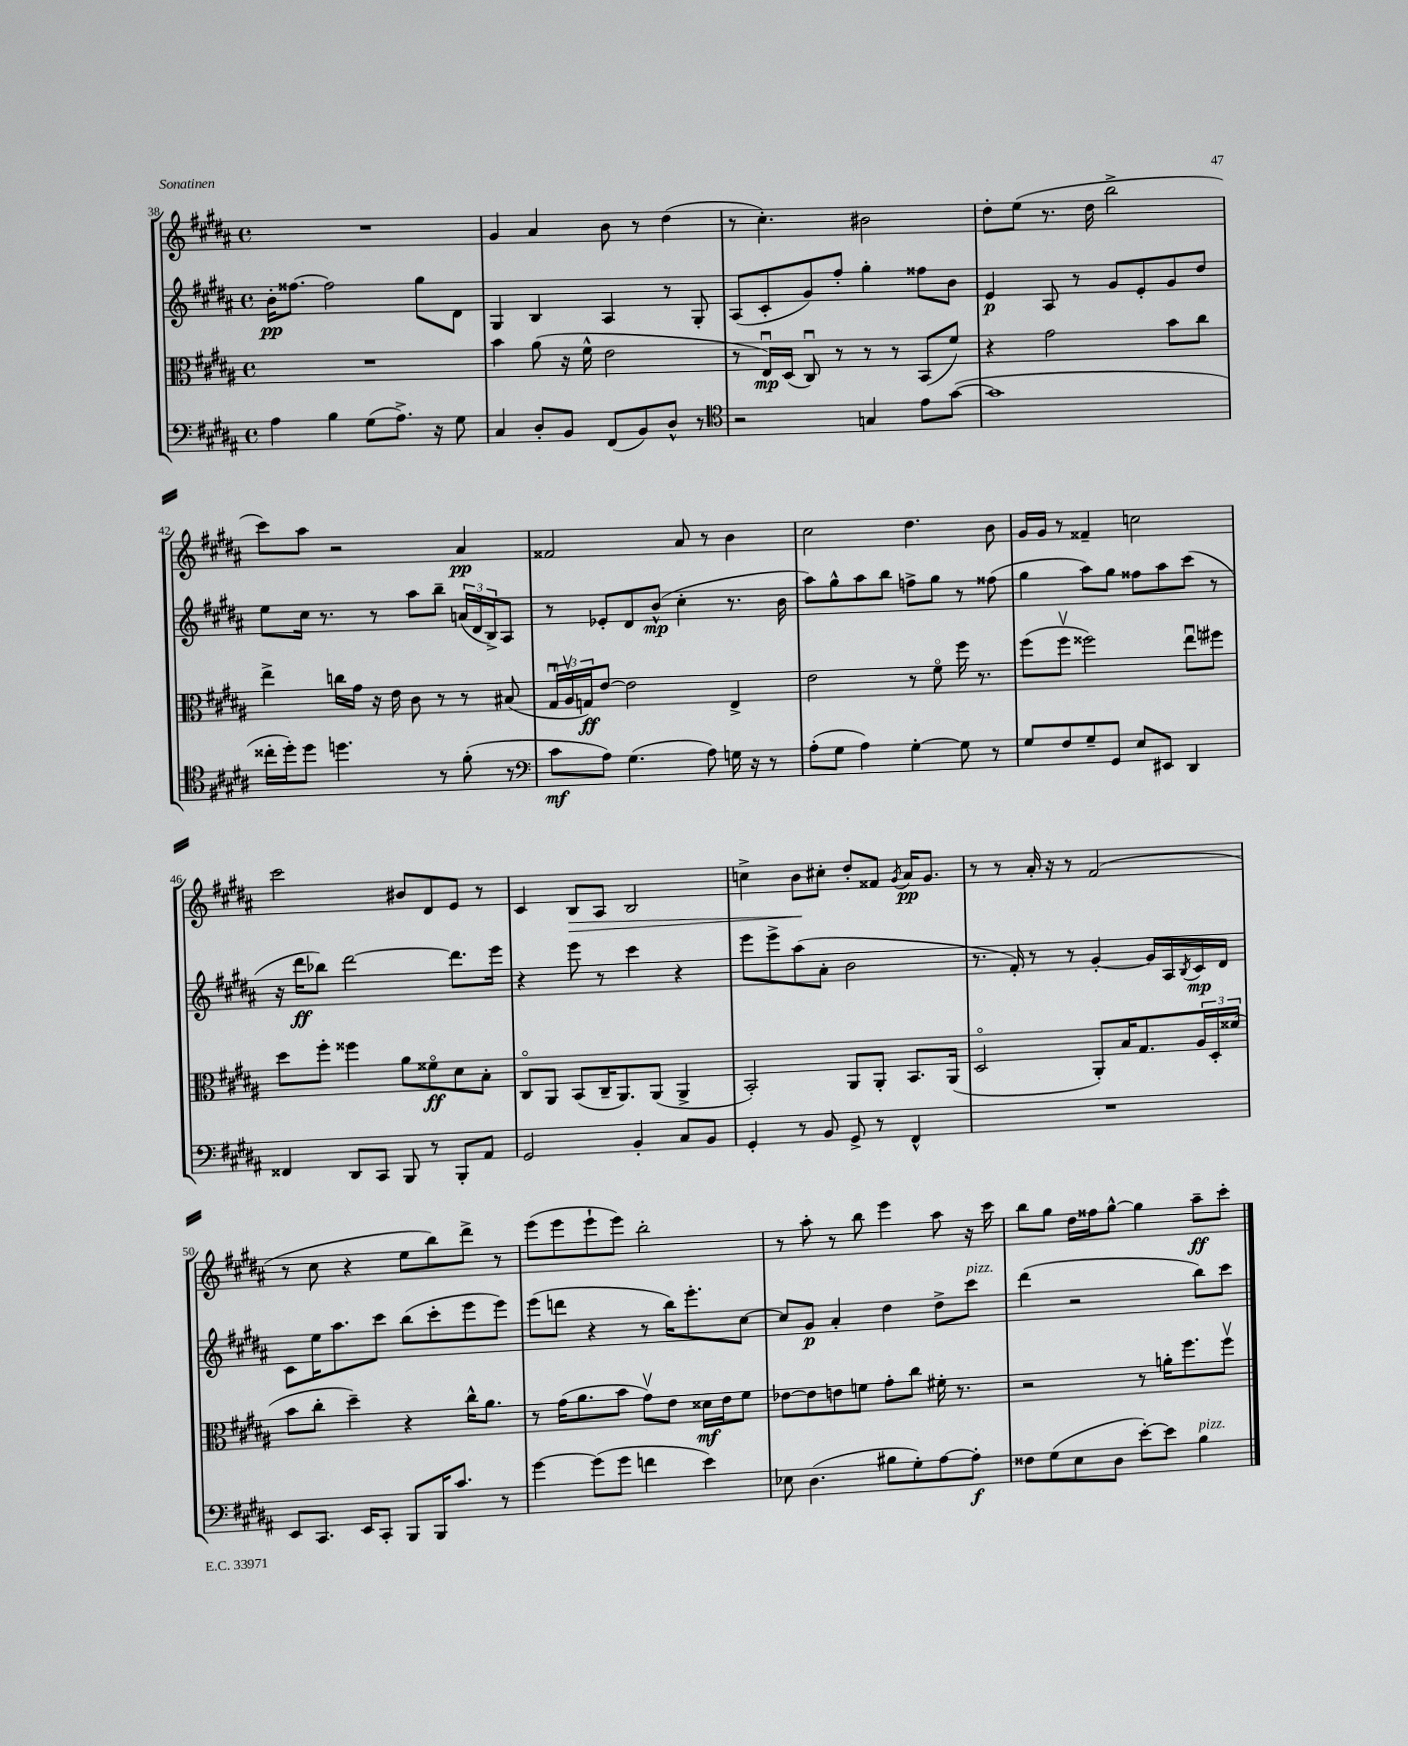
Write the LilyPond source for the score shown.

<<
\new StaffGroup <<
\new Staff = "s0" {
    \clef treble \key b \major \defaultTimeSignature \time 4/4
    R1 |
    gis'4 ais'4 b'8 r8 dis''4( |
    r8 cis''4.-.) bis'2 |
    dis''8-. e''8( r8. dis''16 b''2-> |
    cis'''8) ais''8 r2 ais'4\pp |
    fisis'2 ais'8 r8 b'4 |
    cis''2 dis''4. b'8 |
    gis'16 gis'16 r8 fisis'4-- c''2 |
    cis'''2 bis'8 dis'8 e'8 r8 |
    cis'4 b8\> ais8 b2 |
    c''4-> b'8\! cis''8-. dis''8-. fisis'8 \acciaccatura { gis'8 } ais'16\pp gis'8. |
    r8 r8 ais'16-. r16 r8 fis'2( |
    r8 cis''8 r4 e''8 b''8) dis'''8-> r8 |
    e'''8( e'''8 e'''8-! e'''8) b''2-. |
    r8 ais''8-. r8 b''8 e'''4 ais''8 r16 cis'''16 |
    b''8 gis''8 dis''16 fisis''16 gis''8~-^ gis''4 ais''8--\ff cis'''8-. \bar "|." |
}
\new Staff = "s1" {
    \clef treble \key b \major \defaultTimeSignature \time 4/4
    b'16-.\pp fisis''8.~ fisis''2 gis''8 dis'8 |
    gis4 b4 ais4 r8 gis8-. |
    ais8( cis'8-. gis'8) fis''8-. gis''4-. fisis''8 b'8 |
    e'4\p ais8 r8 gis'8 e'8-. gis'8 dis''8 |
    e''8 cis''16 r8. r8 ais''8 b''8-- \tuplet 3/2 { a'16( dis'16 b16->) } ais8 |
    r8 ees'8-. dis'8 b'8-^\mp( cis''4-. r8. b'16 |
    ais''8) gis''8-^ ais''8 b''8 f''8-> gis''8 r8 fisis''8( |
    gis''4 ais''8) gis''8 fisis''8 ais''8 cis'''8( r8 |
    r16 dis'''16\ff bes''8) dis'''2~ dis'''8. e'''16 |
    r4 e'''8 r8 cis'''4 r4 |
    e'''8 e'''8-> ais''8( ais'8-. b'2 |
    r8. fis'16-.) r8 r8 gis'4~-. gis'16 ais16 \acciaccatura { b8 } cis'16\mp dis'16 |
    cis'8 e''16 ais''8. cis'''8 b''8( cis'''8-. e'''8 e'''8) |
    e'''8( d'''8 r4 r8 b''16) e'''8.-. cis''8~ |
    cis''8 gis'8\p ais'4-. dis''4 dis''8-> cis'''8^\markup { \italic "pizz." } |
    dis'''4( r2 b''8) cis'''8 \bar "|." |
}
\new Staff = "s2" {
    \clef alto \key b \major \defaultTimeSignature \time 4/4
    R1 |
    b'4 ais'8( r16 fis'16-^ e'2 |
    r8 e16\downbow\mp) dis16( cis8\downbow) r8 r8 r8 b,8( fis'8) |
    r4 gis'2 b'8 cis''8 |
    e''4-> c''16 gis'16 r16 e'16 cis'8 r8 r8 bis8( |
    \tuplet 3/2 { gis16\downbow ais16\upbow g16\ff) } e'8~ e'2 e4-> |
    e'2 r8 fis'8\flageolet fis''16 r8. |
    fis''8( fis''8\upbow fisis''2) e''8\downbow fis''8 |
    dis''8 fis''8-. fisis''4 ais'8 fisis'8\flageolet\ff dis'8 b8-. |
    cis8\flageolet ais,8 b,8( cis16-- ais,8.) ais,8( ais,4-> |
    b,2-.) ais,8 ais,8-. b,8. ais,16( |
    dis2\flageolet ais,8-.) b16 gis8. \tuplet 3/2 { ais16 dis16-. fisis'16( } |
    b'8 cis''8-. dis''4--) r4 cis''16-^ ais'8. |
    r8 gis'16( ais'8. b'8 gis'8\upbow) e'8 disis'16\mf e'16 fis'8 |
    ees'8~ ees'8 e'8 f'8 gis'8-. cis''8 fis'16-. r8. |
    r2 r8 a'16-. fis''8. fis''8\upbow \bar "|." |
}
\new Staff = "s3" {
    \clef bass \key b \major \defaultTimeSignature \time 4/4
    ais4 b4 gis8( ais8.->) r16 gis8 |
    cis4 dis8-. b,8 fis,8( b,8) dis8-^ r8 |
    \clef tenor r2 g4 e'8 gis'8~( |
    gis'1 |
    cisis''16-. dis''16-.) dis''8 d''4. r8 fis'8-.( r8 |
    \clef bass cis'8\mf ais8) gis4.( ais8) g16 r16 r8 |
    ais8-.( gis8 ais4) gis4~-. gis8 r8 |
    gis8 fis8 gis8-- gis,8 e8 eis,8 dis,4 |
    fisis,4 dis,8 cis,8 b,,8 r8 b,,8-. ais,8 |
    gis,2 b,4-. cis8 b,8 |
    gis,4-. r8 b,8 gis,8-> r8 fis,4-^ |
    R1 |
    e,8 cis,8. e,16 cis,8-. b,,8 b,,16 cis'8. r8 |
    gis'4~ gis'8( gis'8 f'4 e'4) |
    ees8 dis4.( bis8 gis8-.) ais8~ ais8-.\f |
    fisis8 gis8( e8 dis8 e'8~-.) e'8 b4^\markup { \italic "pizz." } \bar "|." |
}
>>
>>
\layout { \context { \Score currentBarNumber = #38 } }
